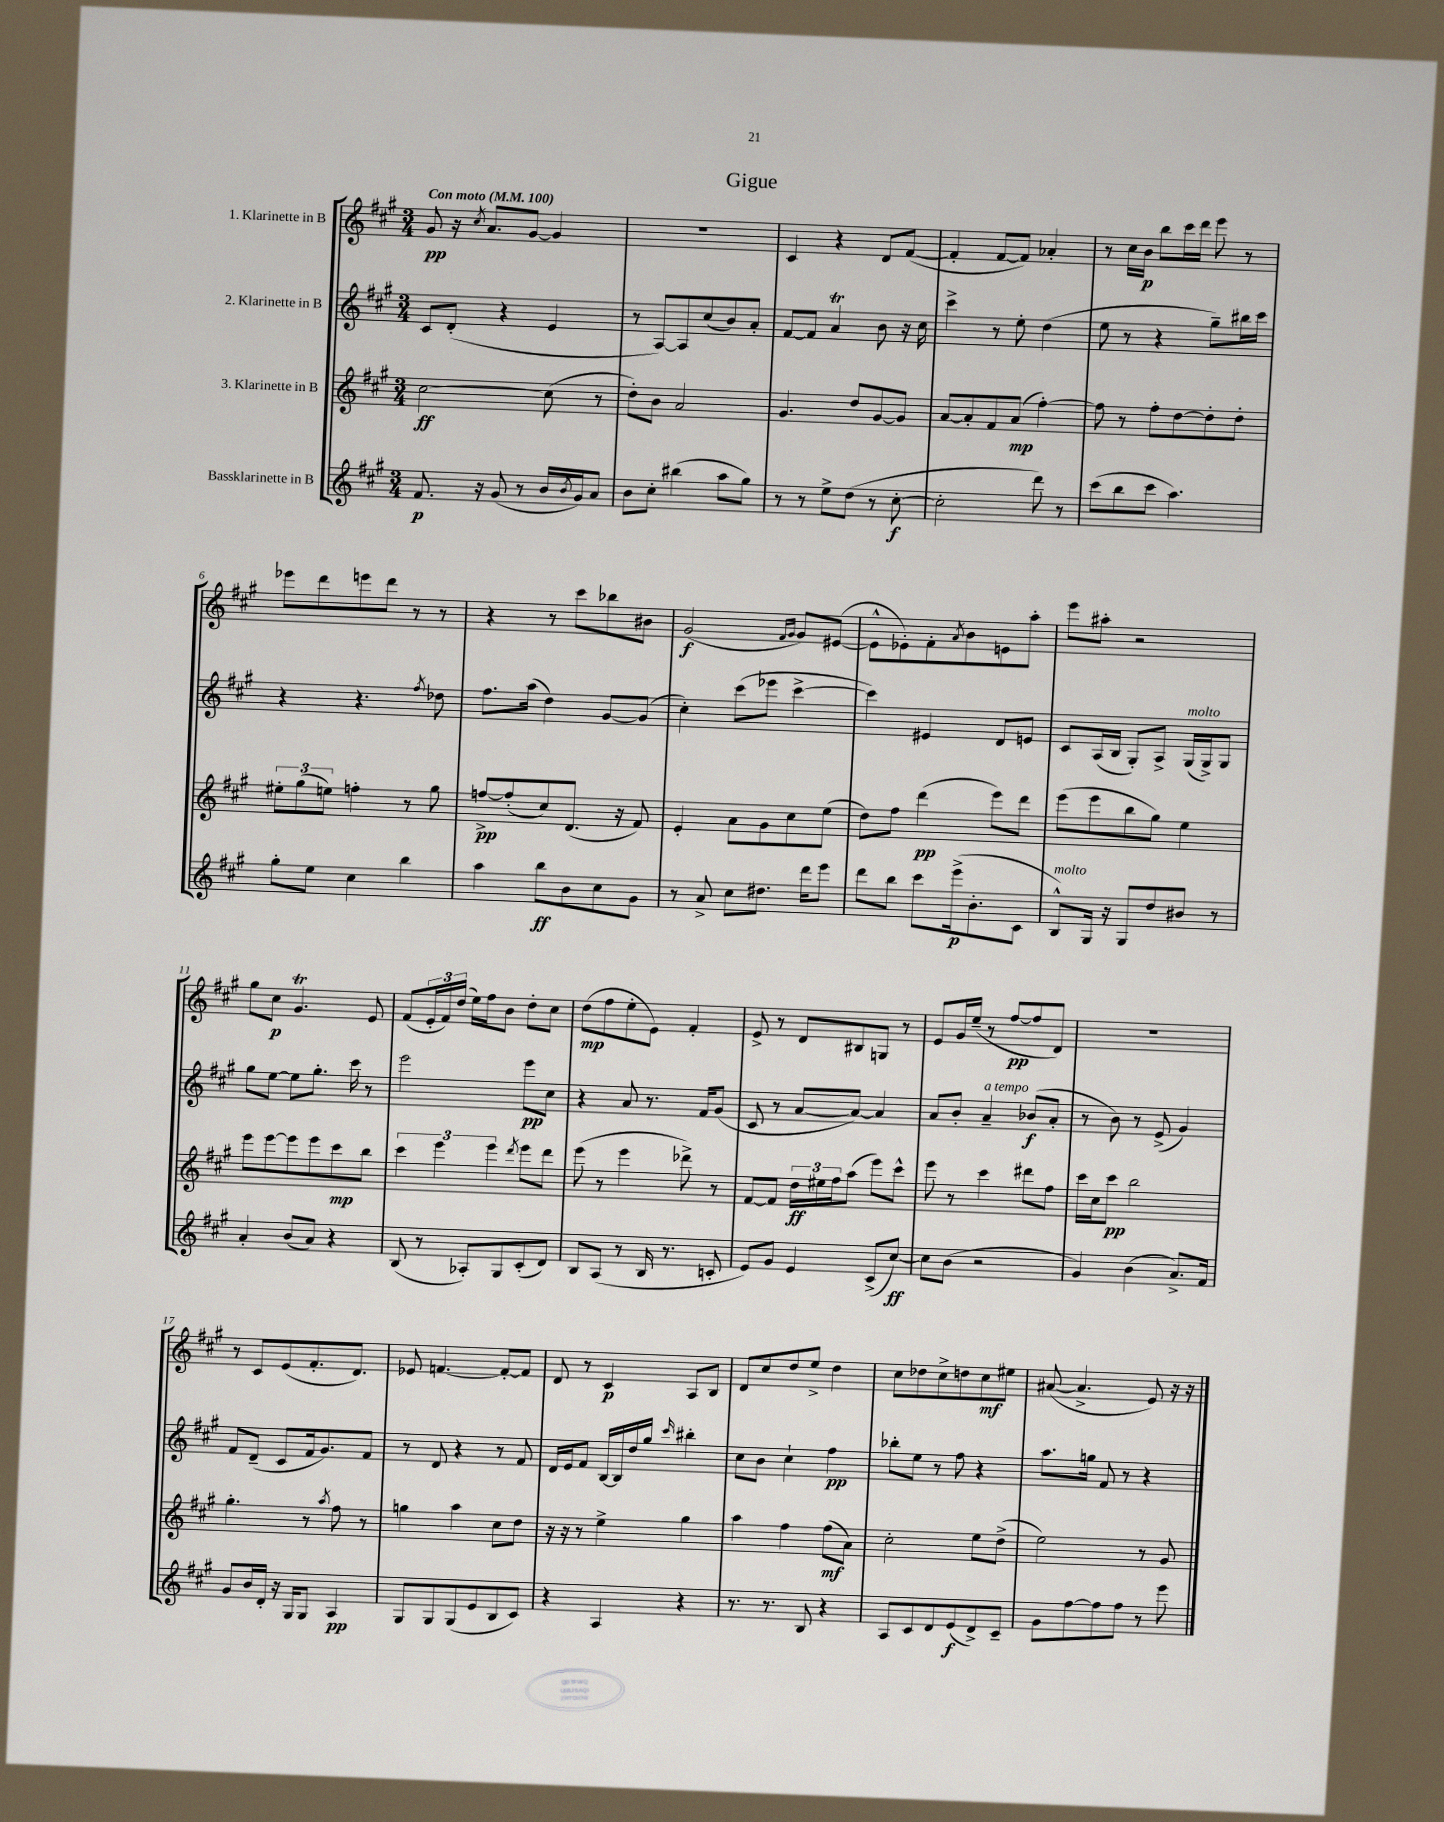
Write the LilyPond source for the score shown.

\header { title = "Gigue" }
<<
\new StaffGroup <<
\new Staff = "s0" \with { instrumentName = "1. Klarinette in B" } {
    \clef treble \key a \major \numericTimeSignature \time 3/4 \tempo "Con moto" 4 = 100
    gis'8\pp r16 \acciaccatura { cis''8 } a'8. gis'8~ gis'4 |
    R2. |
    cis'4 r4 d'8 fis'8~( |
    fis'4-. fis'8~ fis'8) aes'4-. |
    r8 cis''16 b'16\p b''8 cis'''16 d'''16 e'''8 r8 |
    ees'''8 d'''8 e'''8 d'''8 r8 r8 |
    r4 r8 cis'''8 bes''8 bis'8 |
    gis'2\f( \grace { fis'16 gis'16 } gis'8) eis'8~( |
    eis'8-^ ees'8-.) fis'8-. \acciaccatura { a'8 } b'8 e'8 a''8-. |
    e'''8 ais''8-. r2 |
    gis''8 cis''8\p gis'4.\trill e'8 |
    fis'8( \tuplet 3/2 { e'16-. fis'16) d''16( } e''16) fis''16 b'8 d''8-. cis''8 |
    d''8\mp( fis''8 e''8-. e'8) fis'4-. |
    e'8-> r8 d'8 bis8 g8 r8 |
    e'8 gis'16 e''16--( r8 fis''8~\pp fis''8 d'8) |
    R2. |
    r8 cis'8 e'8( fis'8.-. d'8.) |
    ees'8 f'4.~ f'8~-. f'8 |
    d'8 r8 cis'4\p a8 b8 |
    d'8 cis''8 d''8 e''8-> d''4 |
    cis''8 des''8 cis''8-> d''8 cis''8\mf eis''8 |
    ais'8~( ais'4.-> e'8) r16 r16 \bar "|." |
}
\new Staff = "s1" \with { instrumentName = "2. Klarinette in B" } {
    \clef treble \key a \major \numericTimeSignature \time 3/4
    cis'8 d'8-.( r4 e'4 |
    r8 a8~) a8 cis''8( b'8) a'8-. |
    fis'8~ fis'8 a'4\trill b'8 r16 cis''16 |
    cis'''4-> r8 e''8-. d''4( |
    e''8 r8 r4 gis''8--) bis''16 cis'''16 |
    r4 r4. \acciaccatura { fis''8 } des''8 |
    fis''8. a''16( d''4) gis'8~ gis'8( |
    cis''4-.) cis'''8( ees'''8 cis'''4~-> |
    cis'''4) eis'4 d'8 e'8 |
    cis'8 a16( b16 gis8-.) a8-> gis16^\markup { \italic "molto" }( gis16->) gis8 |
    gis''8 e''8~ e''8 gis''8.-. cis'''16 r8 |
    e'''2 e'''8\pp cis''8 |
    r4 a'8 r8. fis'16 gis'8( |
    cis'8 r8 a'8~ a'8~) a'4 |
    a'8 b'8-. a'4--^\markup { \italic "a tempo" } bes'8\f( a'8-. |
    r8 b'8) r8 e'8->( gis'4) |
    fis'8 d'8--( cis'8 fis'16 gis'8.) fis'8 |
    r8 d'8 r4 r8 fis'8 |
    d'16 e'16 fis'8 b16~ b16 d''16 gis''16 \grace { cis'''16 } bis''4-. |
    cis''8 b'8 cis''4-! fis''4\pp |
    bes''8-. e''8 r8 fis''8 r4 |
    a''8. g''16 fis'8 r8 r4 \bar "|." |
}
\new Staff = "s2" \with { instrumentName = "3. Klarinette in B" } {
    \clef treble \key a \major \numericTimeSignature \time 3/4
    cis''2~\ff cis''8( r8 |
    d''8-.) b'8 a'2 |
    gis'4. d''8 gis'8~ gis'8 |
    a'8~ a'8-. fis'8 a'8\mp( fis''4~-.) |
    fis''8 r8 fis''8-. d''8~ d''8-. d''8-. |
    \tuplet 3/2 { eis''8-. gis''8( e''8) } f''4-. r8 gis''8 |
    f''8~->\pp f''8-.( cis''8) d'8.( r16 fis'8) |
    e'4-. a'8 gis'8 cis''8 e''8( |
    d''8) fis''8 d'''4\pp( e'''8) d'''8 |
    e'''8( e'''8 b''8 gis''8) e''4 |
    e'''8 e'''8~ e'''8 e'''8 cis'''8\mp b''8 |
    \tuplet 3/2 { cis'''4 e'''4 e'''4 } \acciaccatura { d'''8 } e'''8 d'''8 |
    e'''8( r8 e'''4 des'''8->) r8 |
    fis'8~ fis'8 \tuplet 3/2 { d''16\ff eis''16 fis''16 } a''8( e'''8) cis'''8-^ |
    e'''8 r8 cis'''4 dis'''8 fis''8 |
    cis'''16 cis''16 cis'''8\pp b''2 |
    gis''4.-. r8 \acciaccatura { a''8 } fis''8 r8 |
    g''4 a''4 cis''8 d''8 |
    r16 r16 r8 e''4-> gis''4 |
    a''4 fis''4 fis''8\mf( a'8) |
    cis''2-. e''8 d''8->( |
    e''2) r8 gis'8 \bar "|." |
}
\new Staff = "s3" \with { instrumentName = "Bassklarinette in B" } {
    \clef treble \key a \major \numericTimeSignature \time 3/4
    fis'8.\p r16 gis'8( r8 b'16 \acciaccatura { b'8 } gis'16) a'8 |
    b'8 cis''8-. bis''4( a''8 gis''8) |
    r8 r8 e''8-> d''8( r8 cis''8~-.\f |
    cis''2-. d'''8) r8 |
    cis'''8( b''8 cis'''8 a''4.) |
    gis''8-. e''8 cis''4 b''4 |
    a''4 b''8\ff b'8 cis''8 gis'8 |
    r8 a'8-> cis''8 dis''8. d'''16 e'''8 |
    d'''8 b''8 cis'''8 e'''16->\p( b'8.-. cis'8 |
    b8-^^\markup { \italic "molto" }) gis16 r16 gis8 d''8 bis'8 r8 |
    a'4-. b'8( a'8) r4 |
    b8( r8 aes8-.) gis8 cis'8-.( d'8) |
    b8 a8( r8 b16 r8. c'8-. |
    e'8) gis'8 e'4 cis'8->( cis''8~\ff) |
    cis''8 b'8( r2 |
    gis'4) b'4( a'8.->) fis'16 |
    gis'8 b'16 d'16-. r16 gis16 gis8 a4\pp |
    gis8 gis8 gis8( e'8 b8 cis'8) |
    r4 a4 r4 |
    r8. r8. b8 r4 |
    a8 cis'8 d'8 e'8\f( d'8->) cis'8-- |
    gis'8 fis''8~ fis''8 fis''8 r8 e'''8 \bar "|." |
}
>>
>>
